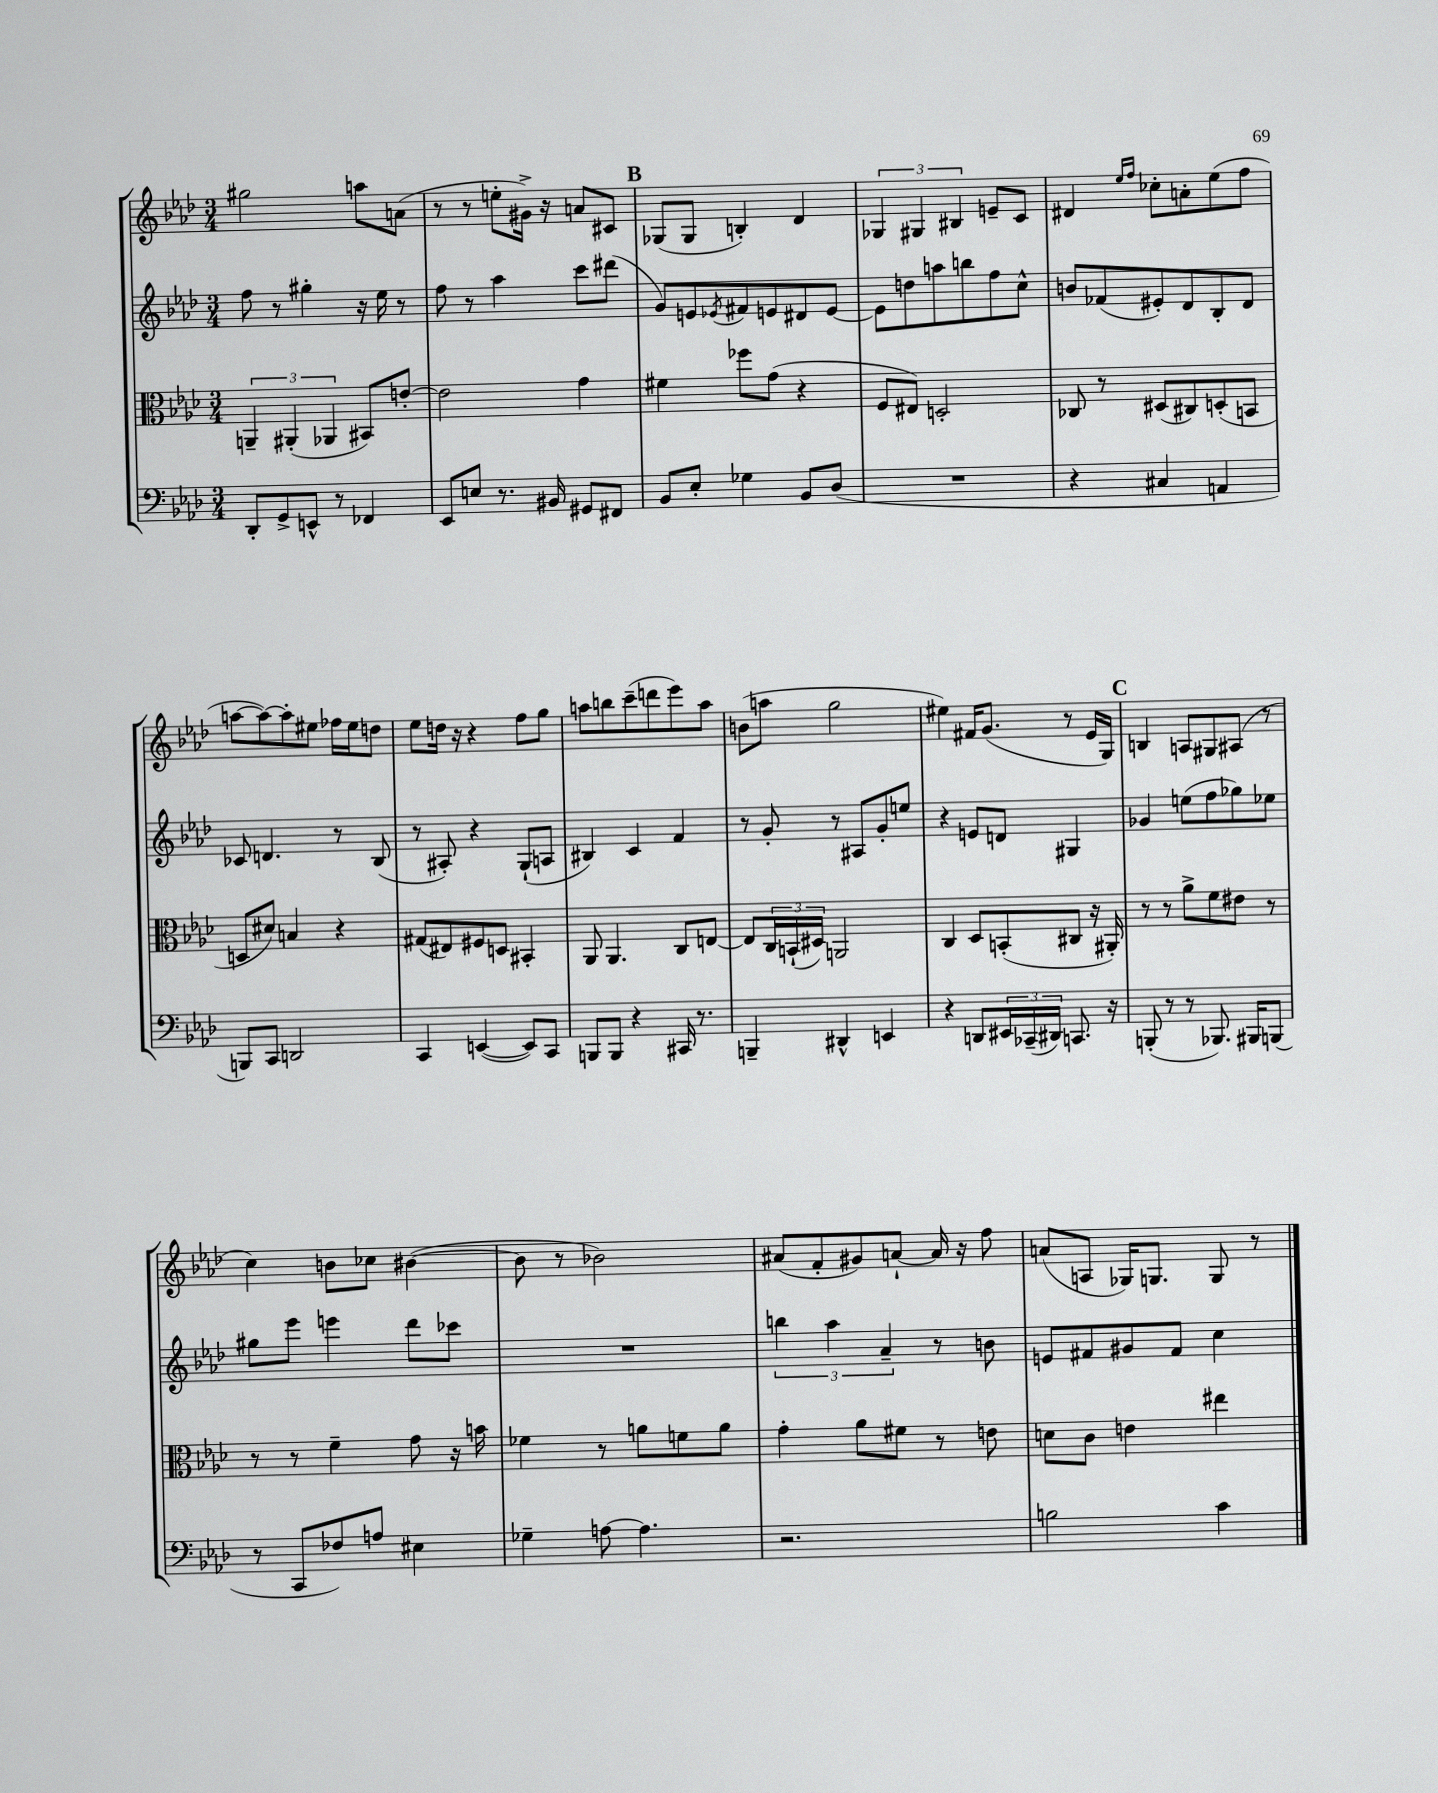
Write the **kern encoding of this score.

**kern	**kern	**kern	**kern
*staff4	*staff3	*staff2	*staff1
*clefF4	*clefC3	*clefG2	*clefG2
*k[b-e-a-d-]	*k[b-e-a-d-]	*k[b-e-a-d-]	*k[b-e-a-d-]
*M3/4	*M3/4	*M3/4	*M3/4
8DD-'	6AA~	8ff	2gg#
8GG^	.	8r	.
.	(6AA#'	.	.
8EE^^	.	4gg#'	.
.	6AA-	.	.
8r	.	.	.
4FF-	8BB#)	16r	8aa
.	.	16ee-	.
.	[8e'	8r	(8a
=	=	=	=
8EE-	2e]	8ff	8r
8E	.	8r	8r
8.r	.	4aa-	8ee'
.	.	.	16g#^)
16BB#	.	.	16r
8GG#	4g	8ccc	8a
8FF#	.	(8ddd#	8c#
=	=	=	=
8BB-	4f#	8g)	(8G-
8E-'	.	8e	8G-
.	.	8qe-	.
4G-	8ff-	8f#	4B')
.	(8g	8e	.
8BB-	4r	8d#	4d-
(8D-	.	[8e	.
=	=	=	=
2.r	8F	8e]	6G-
.	8E#)	8dd	.
.	.	.	6G#
.	2D'	8aa	.
.	.	.	6B#
.	.	8bb	.
.	.	8ff	8e~
.	.	8cc^^	8c
=	=	=	=
4r	8C-	8b	4d#
.	8r	(8f-	.
.	.	.	16qqee-
.	.	.	16qqff
4C#	(8D#	8e#')	8cc-'
.	8C#)	8d-	8a'
4AA	(8D'	8B-'	(8ee-
.	8BB	8d-	8ff
=	=	=	=
8BBB)	8D	8c-	[8aa
8CC	8d#)	4.d	8aa_)
2DD	4B	.	8aa']
.	.	.	8ee#
.	4r	8r	16ff-
.	.	.	16ee#
.	.	(8B-	8dd
=	=	=	=
4CC	(8G#	8r	8ee-
.	8E#)	8A#')	16dd
.	.	.	16r
([4EE	8F#	4r	4r
.	8D	.	.
8EE])	4BB#'	(8G`	8ff
8CC	.	8A	8gg
=	=	=	=
8BBB	8AA-	4B#)	8aa
8BBB	4.AA-	.	8bb
4r	.	4c	(8ccc~
.	.	.	8ddd
16CC#	8C	4f	8eee-)
8.r	.	.	.
.	[8E	.	8aa
=	=	=	=
4BBB~	8E]	8r	(8b
.	24C	8g'	8aa
.	(24BB`	.	.
.	24D#)	.	.
4DD#^^	2AA	8r	2gg
.	.	8A#	.
4EE	.	8g'	.
.	.	8ee	.
=	=	=	=
4r	4C	4r	4ee#)
8DD	8D-	8e	16f#
.	.	.	(8.g
24EE#	(8BB'	8d	.
(24CC-~	.	.	.
24DD#)	.	.	.
8.CC	8C#	4G#	8r
.	16r	.	16e-
16r	16AA#')	.	16G)
=	=	=	=
(8BBB'	8r	4g-	4B
8r	8r	.	.
8r	8a-^	(8ee	8A
8.BBB-)	8f	8ff	8G#
.	8e#	8gg-)	(8A#
16BBB#	.	.	.
(8BBB	8r	8ee-	8r
=	=	=	=
8r	8r	8gg#	4cc)
8CC	8r	8eee-	.
8F-)	4f~	4eee	8b
8A	.	.	8cc-
4E#	8g	8ddd-	([4b#
.	16r	8ccc-	.
.	16b	.	.
=	=	=	=
4G-~	4f-	2.r	8b#]
.	.	.	8r
[8A	8r	.	2b-)
4.A]	8a	.	.
.	8f	.	.
.	8a	.	.
=	=	=	=
2.r	4g'	6bb	(8a#
.	.	.	8f'
.	.	6aa-	.
.	8a-	.	8g#)
.	.	6a-~	.
.	8f#	.	[8a`
.	8r	8r	16a]
.	.	.	16r
.	8e	8b	8ff
=	=	=	=
2B	8d	8e	(8a
.	8c	8f#	8A
.	4e	8g#	16G-)
.	.	.	8.G
.	.	8f#	.
4c	4ee#	4cc	8G
.	.	.	8r
==	==	==	==
*-	*-	*-	*-
